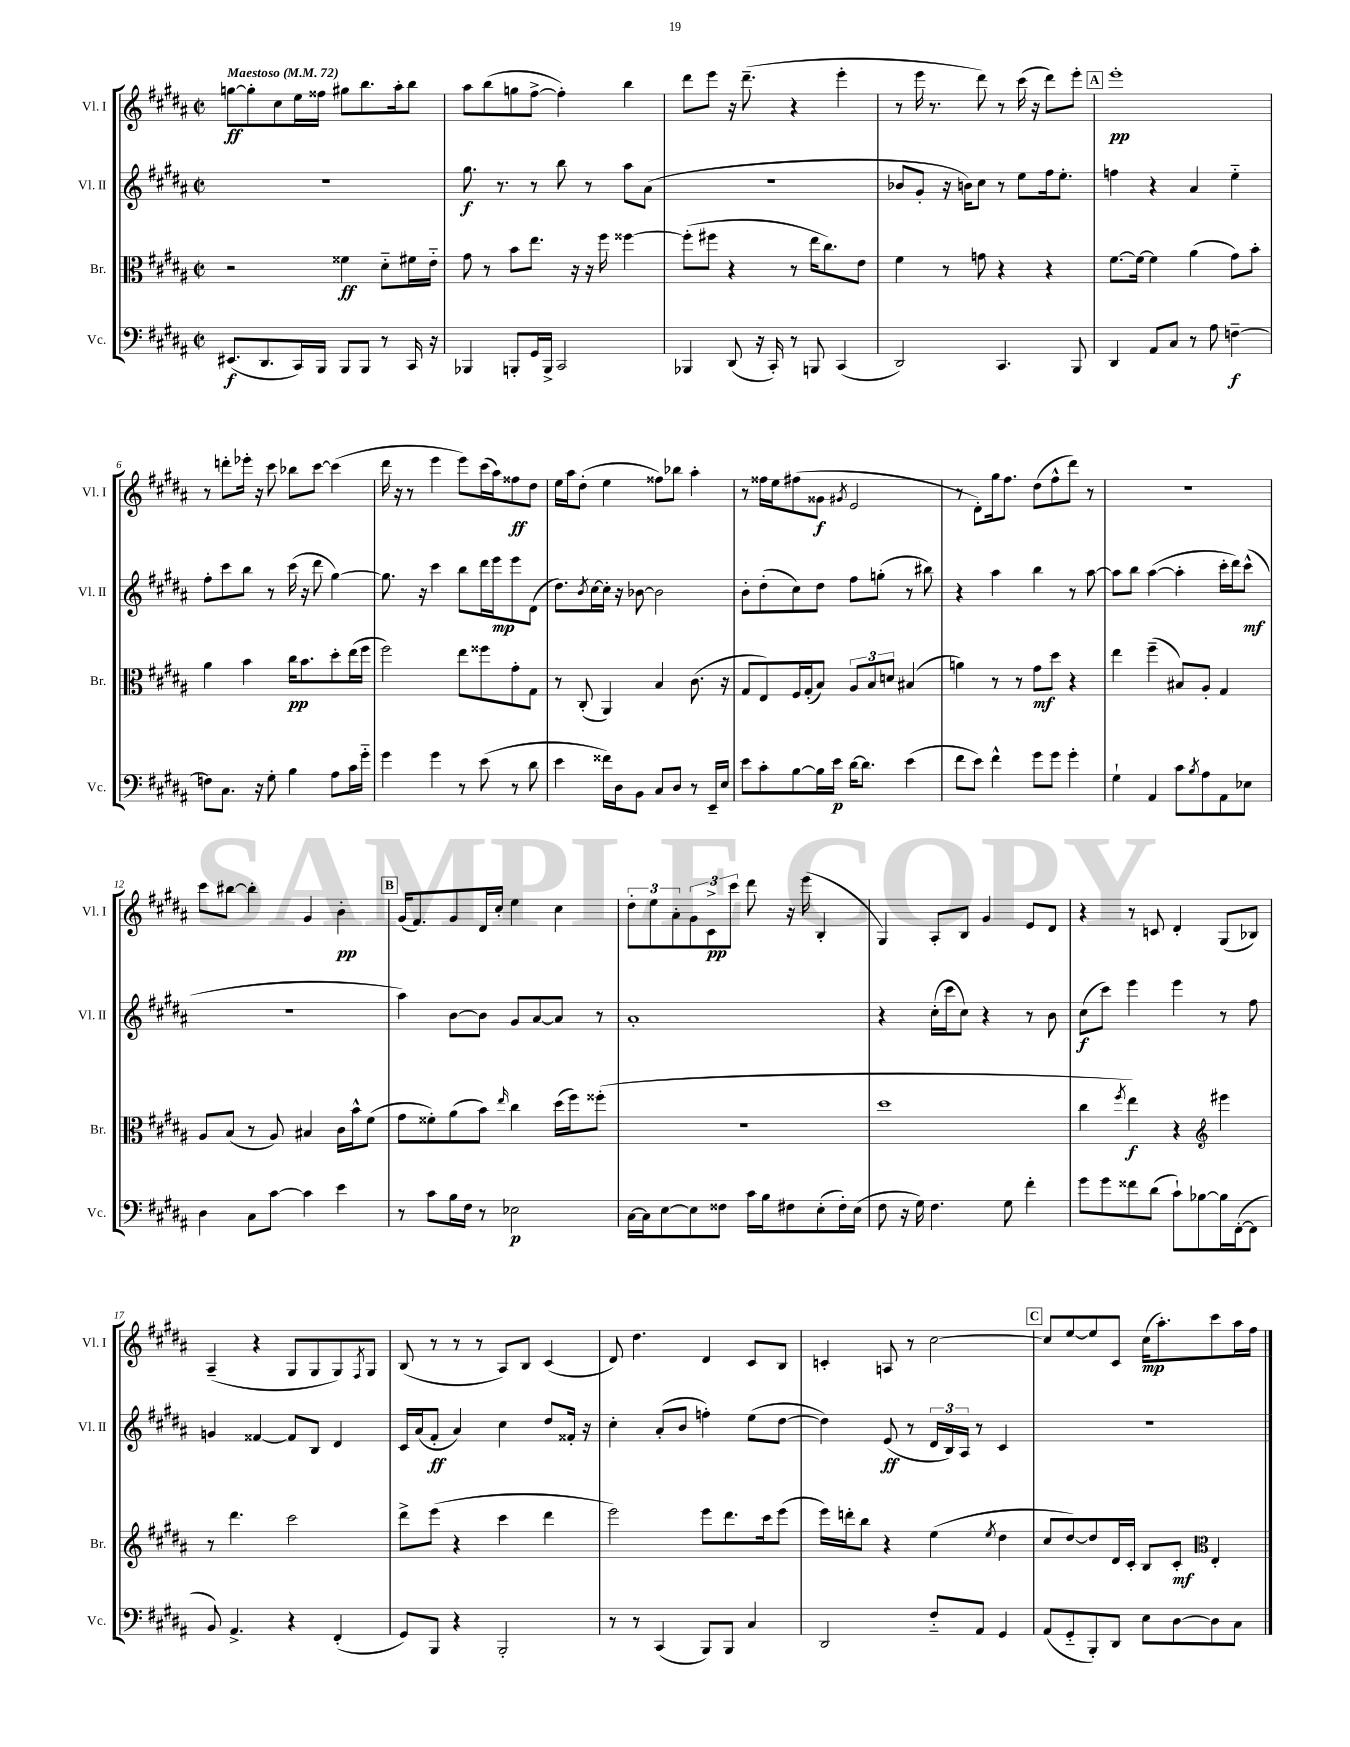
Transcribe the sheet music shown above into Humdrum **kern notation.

**kern	**dynam	**kern	**dynam	**kern	**dynam	**kern	**dynam
*part4	*part4	*part3	*part3	*part2	*part2	*part1	*part1
*staff4	*staff4	*staff3	*staff3	*staff2	*staff2	*staff1	*staff1
*I"Vc.	*	*I"Br.	*	*I"Vl. II	*	*I"Vl. I	*
*I'Vc.	*	*I'Br.	*	*I'Vl. II	*	*I'Vl. I	*
*clefF4	*	*clefC3	*	*clefG2	*	*clefG2	*
*k[f#c#g#d#a#]	*	*k[f#c#g#d#a#]	*	*k[f#c#g#d#a#]	*	*k[f#c#g#d#a#]	*
*M2/2	*	*M2/2	*	*M2/2	*	*M2/2	*
*met(c|)	*	*met(c|)	*	*met(c|)	*	*met(c|)	*
*MM72	*	*MM72	*	*MM72	*	*MM72	*
=1	=1	=1	=1	=1	=1	=1	=1
!	!	!	!	!	!	!LO:TX:a:B:t=Maestoso	!
(8.EE#X/L	f	2r	.	1r	.	[8ggn\L	ff
.	.	.	.	.	.	8gg'\]	.
8.DD#/	.	.	.	.	.	.	.
.	.	.	.	.	.	8cc#\	.
16CC#/L)	.	.	.	.	.	16ee\L	.
16BBB/JJ	.	.	.	.	.	16ff##X\JJ	.
8BBB/L	.	4f##X\	ff	.	.	8gg#X\L	.
8BBB/J	.	.	.	.	.	8.bb\	.
8r	.	8d#\L	.	.	.	.	.
.	.	.	.	.	.	16aa#'\k	.
16CC#/	.	16f#X\L	.	.	.	8bb\J	.
16r	.	16e\JJ	.	.	.	.	.
=2	=2	=2	=2	=2	=2	=2	=2
4BBB-X/	.	8g#\	.	8.gg#\	f	8aa#\L	.
.	.	8r	.	.	.	(8bb\	.
.	.	.	.	8.r	.	.	.
8BBBn'/L	.	8b\L	.	.	.	8ggn\	.
16GG#/L	.	8.ee\J	.	8r	.	[8ff#^\J	.
16BBB^/JJ	.	.	.	.	.	.	.
2CC#/	.	.	.	8bb\	.	4ff#'\])	.
.	.	16r	.	.	.	.	.
.	.	16r	.	8r	.	.	.
.	.	16ff#\	.	.	.	.	.
.	.	[4ff##X\	.	8aa#\L	.	4bb\	.
.	.	.	.	(8a#\J	.	.	.
=3	=3	=3	=3	=3	=3	=3	=3
4BBB-X/	.	(8ff##'\L]	.	1r	.	8ddd#\L	.
.	.	8ff#X\J	.	.	.	8eee\J	.
(8DD#/	.	4r	.	.	.	16r	.
.	.	.	.	.	.	(8.ddd#~\	.
16r	.	.	.	.	.	.	.
16CC#'/)	.	.	.	.	.	.	.
8r	.	8r	.	.	.	4r	.
8BBBn/	.	16ee\KL	.	.	.	.	.
.	.	8.cc#\)	.	.	.	.	.
(4CC#/	.	.	.	.	.	4eee'\	.
.	.	8e\J	.	.	.	.	.
=4	=4	=4	=4	=4	=4	=4	=4
2DD#/)	.	4f#\	.	8b-X/L	.	8r	.
.	.	.	.	8g#'/J	.	16eee\	.
.	.	.	.	.	.	8.r	.
.	.	8r	.	16r	.	.	.
.	.	.	.	16bn\KL)	.	.	.
.	.	8gn\	.	8cc#\J	.	8ddd#\)	.
4.CC#/	.	4r	.	8r	.	8r	.
.	.	.	.	8ee\L	.	(16ccc#\	.
.	.	.	.	.	.	16r	.
.	.	4r	.	16ff#\k	.	8ddd#\L)	.
.	.	.	.	8.ee'\J	.	.	.
8BBB/	.	.	.	.	.	8eee'\J	.
!!LO:REH:place=s1:t=A
=5	=5	=5	=5	=5	=5	=5	=5
4DD#/	.	[8.f#\L	.	4ffn\	.	1eee'	pp
.	.	16f#\Jk_	.	.	.	.	.
8AA#/L	.	4f#\]	.	4r	.	.	.
8C#/J	.	.	.	.	.	.	.
8r	.	(4a#\	.	4a#/	.	.	.
8A#\	.	.	.	.	.	.	.
[4Fn~\	f	8g#\L)	.	4ee\	.	.	.
.	.	8b'\J	.	.	.	.	.
!!LO:LB:g=z
=6	=6	=6	=6	=6	=6	=6	=6
8Fn\L]	.	4a#\	.	8ff#'\L	.	8r	.
8.C#\J	.	.	.	8ccc#\	.	8dddn'\L	.
.	.	4b\	.	8bb\J	.	16eee-X'\Jk	.
16r	.	.	.	.	.	16r	.
8G#'\	.	.	.	8r	.	8ccc#\	.
4B\	.	16cc#\KL	pp	(16ccc#\	.	8bb-X\L	.
.	.	8.b\	.	16r	.	.	.
.	.	.	.	8ddd#\	.	[8ccc#\J	.
8A#\L	.	8dd#'\	.	[4gg#\)	.	(4ccc#\]	.
16c#\L	.	(16ee\L	.	.	.	.	.
16g#\JJ	.	16ff#\JJ	.	.	.	.	.
=7	=7	=7	=7	=7	=7	=7	=7
4g#\	.	2ff#\)	.	8.gg#\]	.	16ddd#\	.
.	.	.	.	.	.	16r	.
.	.	.	.	.	.	8r	.
.	.	.	.	16r	.	.	.
4g#\	.	.	.	4ccc#\	.	4eee\	.
8r	.	8ee\L	.	8bb\L	.	8eee\L)	.
(8e\	.	8ff##X\	.	16ddd#\L	.	(16ccc#\L	.
.	.	.	.	16eee\J	mp	16aa#\J)	.
8r	.	8g#'\	.	8eee\	.	8ff##X\	ff
8d#\	.	8G#\J	.	(8d#\J	.	8dd#\J	.
=8	=8	=8	=8	=8	=8	=8	=8
4e\	.	8r	.	8.dd#\L)	.	16ee\LL	.
.	.	.	.	.	.	16aa#\J	.
.	.	(8C#'/	.	.	.	(8dd#'\J	.
.	.	.	.	8qb/	.	.	.
.	.	.	.	[16cc#\L	.	.	.
16f##X\LL)	.	4AA#/)	.	16cc#'\JJ]	.	4ee\	.
16D#\J	.	.	.	16r	.	.	.
8BB\J	.	.	.	[8b-X\	.	.	.
8C#/L	.	4B/	.	2b-\]	.	8ff##X\L)	.
8D#/J	.	.	.	.	.	8bb-X\J	.
8r	.	(8.c#\	.	.	.	4aa#'\	.
16EE~/LL	.	.	.	.	.	.	.
16E/JJ	.	16r	.	.	.	.	.
=9	=9	=9	=9	=9	=9	=9	=9
8e\L	.	8G#/L	.	8b'\L	.	8r	.
8c#'\	.	8E/)	.	(8dd#'\	.	16ff##X\LL	.
.	.	.	.	.	.	16ee\J	.
[8B\	.	16F#/L	.	8cc#\)	.	(8ff#X\	.
.	.	(16G#'/J	.	.	.	.	.
16B\L]	.	8B/J)	.	8dd#\J	.	8g##X\J	f
16e\JJ	p	.	.	.	.	.	.
.	.	.	.	.	.	8qg#X/	.
[16d#\KL	.	12A#/L	.	8ff#\L	.	2e/	.
8.d#\J]	.	.	.	.	.	.	.
.	.	12B/	.	.	.	.	.
.	.	.	.	(8ggn'\J	.	.	.
.	.	12dn/J	.	.	.	.	.
(4e\	.	(4B#X/	.	8r	.	.	.
.	.	.	.	8bb#X\)	.	.	.
=10	=10	=10	=10	=10	=10	=10	=10
8f#\L	.	4an\)	.	4r	.	8r	.
8e\J)	.	.	.	.	.	8d#'\L)	.
4f#^^\	.	8r	.	4aa#\	.	16gg#\k	.
.	.	.	.	.	.	8.ff#\J	.
.	.	8r	.	.	.	.	.
8g#\L	.	8g#\L	mf	4bb\	.	(8dd#\L	.
8g#\J	.	8dd#\J	.	.	.	8ff#^^\	.
4g#'\	.	4r	.	8r	.	8ddd#\J)	.
.	.	.	.	[8aa#\	.	8r	.
=11	=11	=11	=11	=11	=11	=11	=11
4G#`\	.	4ee\	.	8aa#\L]	.	1r	.
.	.	.	.	8bb\J	.	.	.
4AA#/	.	(4ff#~\	.	([4aa#\	.	.	.
8c#\L	.	8B#X/L)	.	4aa#'\]	.	.	.
8qB/	.	.	.	.	.	.	.
8A#\	.	8A#'/J	.	.	.	.	.
8AA#\	.	4G#/	.	16ccc#'\LL	.	.	.
.	.	.	.	16ddd#\J)	.	.	.
8E-X\J	.	.	.	(8ccc#^^\J	mf	.	.
!!LO:LB:g=z
=12	=12	=12	=12	=12	=12	=12	=12
4D#\	.	8A#/L	.	1r	.	8ccc#\L	.
.	.	(8B/J	.	.	.	[8bb#X\J	.
8C#\L	.	8r	.	.	.	4bb#'\]	.
[8c#\J	.	8A#/)	.	.	.	.	.
4c#\]	.	4B#X/	.	.	.	4g#/	.
4e\	.	16c#\LL	.	.	.	4b'\	pp
.	.	16b^^\J	.	.	.	.	.
.	.	(8f#\J	.	.	.	.	.
!!LO:REH:place=s1:t=B
=13	=13	=13	=13	=13	=13	=13	=13
8r	.	8g#\L	.	4aa#\)	.	(16g#/KL	.
.	.	.	.	.	.	8.f#/)	.
8c#\L	.	8f##X'\)	.	.	.	.	.
16B\L	.	(8a#\	.	[8b\L	.	8g#/	.
16F#\JJ	.	.	.	.	.	.	.
8r	.	8b\J)	.	8b\J]	.	16d#/L	.
.	.	.	.	.	.	16cc#'/JJ	.
.	.	16qqee/	.	.	.	.	.
2E-X\	p	4cc#\	.	8g#/L	.	4ee\	.
.	.	.	.	[8a#/	.	.	.
.	.	(16dd#\LL	.	8a#/J]	.	4cc#\	.
.	.	16ff#\J)	.	.	.	.	.
.	.	(8ff##X'\J	.	8r	.	.	.
=14	=14	=14	=14	=14	=14	=14	=14
[16C#\LL	.	1r	.	1a#'	.	12dd#'\L	.
16C#\J]	.	.	.	.	.	.	.
.	.	.	.	.	.	12ee\	.
[8E\	.	.	.	.	.	.	.
.	.	.	.	.	.	12a#'\	.
8E\]	.	.	.	.	.	12g#\	.
.	.	.	.	.	.	12c#^\	pp
8F##X\J	.	.	.	.	.	.	.
.	.	.	.	.	.	12ccc#\J	.
16c#\LL	.	.	.	.	.	8ddd#\	.
16B\J	.	.	.	.	.	.	.
8F#X\	.	.	.	.	.	16r	.
.	.	.	.	.	.	(16eee\	.
(8E'\	.	.	.	.	.	4B'/	.
16F#'\L)	.	.	.	.	.	.	.
(16E\JJ	.	.	.	.	.	.	.
=15	=15	=15	=15	=15	=15	=15	=15
8F#\	.	1dd#	.	4r	.	4G#/)	.
16r	.	.	.	.	.	.	.
16G#\)	.	.	.	.	.	.	.
4.F#\	.	.	.	(16cc#'\LL	.	8A#'/L	.
.	.	.	.	16ccc#\J	.	.	.
.	.	.	.	8cc#\J)	.	8B/J	.
.	.	.	.	4r	.	4g#/	.
8G#\	.	.	.	.	.	.	.
4f#'\	.	.	.	8r	.	8e/L	.
.	.	.	.	8b\	.	8d#/J	.
=16	=16	=16	=16	=16	=16	=16	=16
8g#\L	.	4cc#\	.	(8cc#\L	f	4r	.
8g#\	.	.	.	8ccc#\J)	.	.	.
.	.	8qff#/	.	.	.	.	.
8f##X\	.	4ee\)	f	4eee\	.	8r	.
(8d#\J	.	.	.	.	.	8cn/	.
8c#`\L)	.	4r	.	4eee\	.	4d#'/	.
[8B-X\	.	.	.	.	.	.	.
*	*	*clefG2	*	*	*	*	*
16B-\L]	.	4eee#X\	.	8r	.	(8G#/L	.
([16FF#'\J	.	.	.	.	.	.	.
8FF#\J]	.	.	.	8ff#\	.	8B-X/J)	.
!!LO:LB:g=z
=17	=17	=17	=17	=17	=17	=17	=17
8BB/)	.	8r	.	4gn/	.	(4A#~/	.
4.AA#^/	.	4.ddd#\	.	.	.	.	.
.	.	.	.	[4f##X/	.	4r	.
4r	.	2ccc#\	.	8f##/L]	.	8G#/L	.
.	.	.	.	8B/J	.	8G#/	.
(4FF#'/	.	.	.	4d#/	.	8G#/)	.
.	.	.	.	.	.	8qF#/	.
.	.	.	.	.	.	8G#/J	.
=18	=18	=18	=18	=18	=18	=18	=18
8GG#/L)	.	8ddd#^\L	.	16c#/LL	.	(8B/	.
.	.	.	.	(16a#/J	.	.	.
8BBB/J	.	(8eee\J	.	8f#'/J	ff	8r	.
4r	.	4r	.	4a#/)	.	8r	.
.	.	.	.	.	.	8r	.
2BBB'/	.	4ccc#\	.	4cc#\	.	8A#/L)	.
.	.	.	.	.	.	8B/J	.
.	.	4ddd#\	.	8dd#/L	.	(4c#/	.
.	.	.	.	16f##X'/Jk	.	.	.
.	.	.	.	16r	.	.	.
=19	=19	=19	=19	=19	=19	=19	=19
8r	.	2eee\)	.	4cc#'\	.	8d#/)	.
8r	.	.	.	.	.	4.dd#\	.
(4CC#/	.	.	.	(8a#'/L	.	.	.
.	.	.	.	8b/J	.	.	.
8BBB/L)	.	8eee\L	.	4ffn'\)	.	4d#/	.
8BBB/J	.	8.ddd#\	.	.	.	.	.
4C#/	.	.	.	(8ee\L	.	8c#/L	.
.	.	16ccc#\k	.	.	.	.	.
.	.	(8eee\J	.	[8dd#\J	.	8B/J	.
=20	=20	=20	=20	=20	=20	=20	=20
2DD#/	.	16eee\LL)	.	4dd#\])	.	4cn'/	.
.	.	16dddn'\J	.	.	.	.	.
.	.	8bb\J	.	.	.	.	.
.	.	4r	.	(8e/	ff	8An/	.
.	.	.	.	8r	.	8r	.
8F#/L	.	(4ee\	.	24d#/LL	.	[2cc#\	.
.	.	.	.	24B/)	.	.	.
.	.	.	.	24A#/JJ	.	.	.
8AA#/J	.	.	.	8r	.	.	.
.	.	8qee/	.	.	.	.	.
4GG#/	.	4dd#\	.	4c#/	.	.	.
!!LO:REH:place=s1:t=C
=21	=21	=21	=21	=21	=21	=21	=21
(8AA#/L	.	8cc#/L	.	1r	.	8cc#/L]	.
8GG#/	.	[8dd#/)	.	.	.	[8ee/	.
8BBB'/)	.	8dd#/]	.	.	.	8ee/]	.
8DD#/J	.	16d#/L	.	.	.	8c#/J	.
.	.	16c#'/JJ	.	.	.	.	.
8E\L	.	8B/L	.	.	.	(16cc#\KL	mp
.	.	.	.	.	.	8.aa#'\)	.
[8D#\	.	8c#'/J	mf	.	.	.	.
*	*	*clefC3	*	*	*	*	*
8D#\]	.	4E'/	.	.	.	8ccc#\	.
8C#\J	.	.	.	.	.	16aa#\L	.
.	.	.	.	.	.	16ff#\JJ	.
==	==	==	==	==	==	==	==
*-	*-	*-	*-	*-	*-	*-	*-
